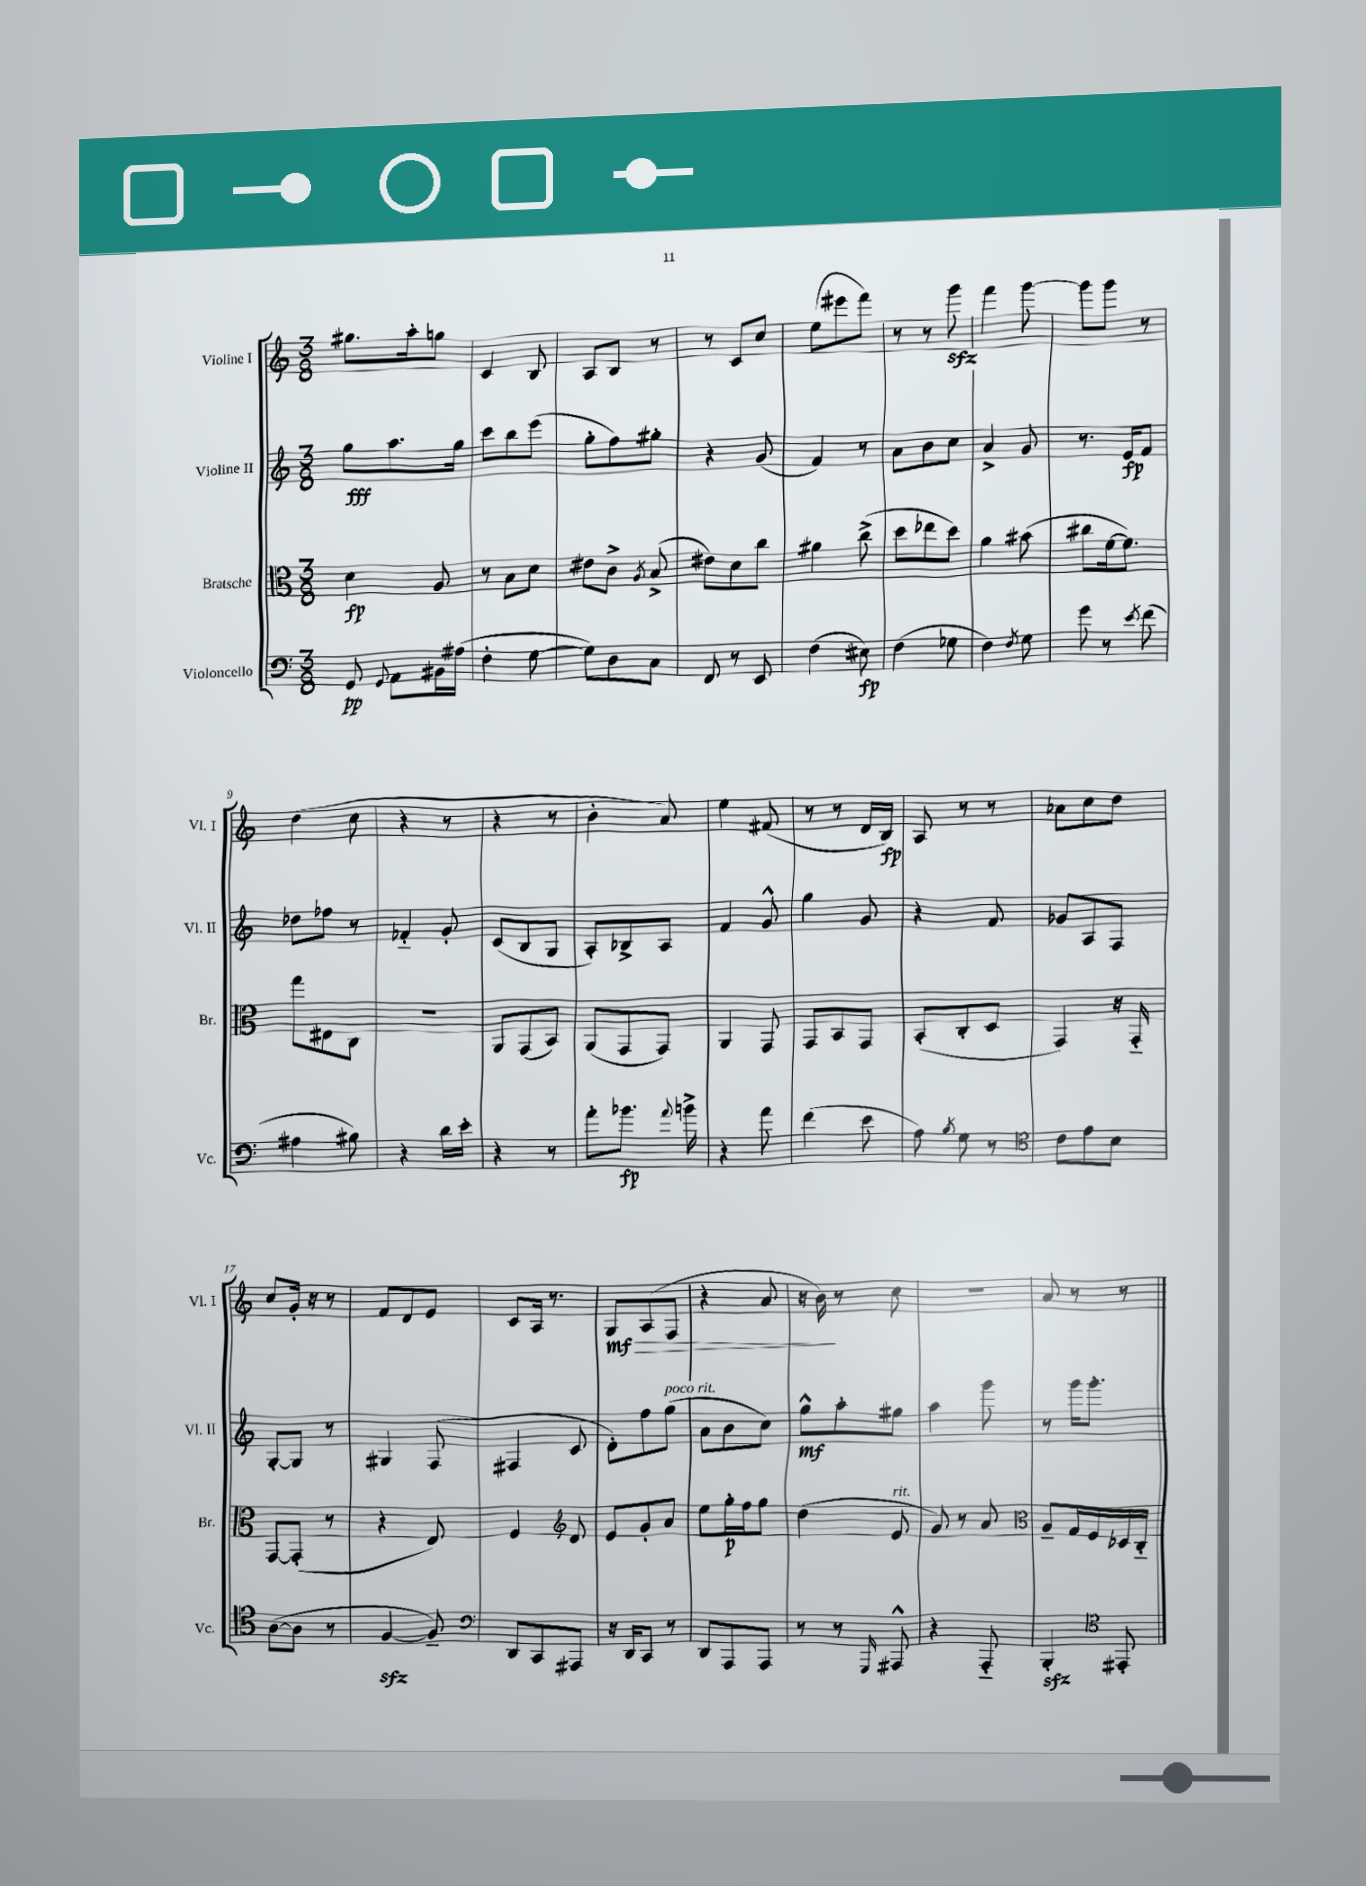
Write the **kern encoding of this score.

**kern	**kern	**kern	**kern
*staff4	*staff3	*staff2	*staff1
*clefF4	*clefC3	*clefG2	*clefG2
*k[]	*k[]	*k[]	*k[]
*M3/8	*M3/8	*M3/8	*M3/8
8GG/	4d\	8gg\L	8.gg#\L
8qqGG/	.	.	.
8AA\L	.	8.aa\	.
.	.	.	16aa'\k
16BB#\L	8A/	.	8gg\J
(16A#\JJ	.	16gg\Jk	.
=	=	=	=
4F'\	8r	8ccc\L	4c/
.	8B\L	8bb\	.
[8G\	8d\J	(8eee\J	8B/
=	=	=	=
8G\]L)	8e#\L	8gg'\L	8A/L
8D\	8c^\J	8ff\)	8B/J
.	8qA/	.	.
8C\J	(8B^/	8gg#'\J	8r
=	=	=	=
8FF/	8e#\L)	4r	8r
8r	8d\	.	8c/L
8EE/	8cc\J	(8g/	8cc/J
=	=	=	=
(4F\	4a#\	4f/)	(8ee\L
.	.	.	8eee#\
8E#\)	(8cc^\	8r	8fff\J)
=	=	=	=
(4F\	8dd\L	8a\L	8r
.	8ee-\	8b\	8r
8G-\	8dd\J)	8cc\J	8ggg\
=	=	=	=
4F\)	4a\	4a^/	4fff\
8qF/	.	.	.
8G\	(8b#\	8g/	[8ggg\
=	=	=	=
8g\	8cc#\L	8.r	8ggg\]L
8r	[16f\k	.	8ggg\J
.	8.f\]J)	16e/LK	.
8qe/	.	.	.
(8f\	.	8f/J	8r
=	=	=	=
4A#\	8gg\L	8dd-\L	(4dd\
.	8E#\	8ff-\J	.
8B#\)	8C\J	8r	8cc\
=	=	=	=
4r	4.r	4f-'~/	4r
16d\LL	.	8g'/	8r
16e'\JJ	.	.	.
=	=	=	=
4r	8AA/L	(8c/L	4r
.	(8GG/	8B/	.
8r	8BB/J)	8G/J	8r
=	=	=	=
8a'\L	(8AA/L	8A'/L)	4b'\
8.b-\J	8GG/	8B-^/	.
.	8GG/J)	8A/J	8a/)
8qqa/	.	.	.
16b^\	.	.	.
=	=	=	=
4r	4AA/	4f/	4ee\
8a\	8GG/	8g^^/	(8f#/
=	=	=	=
(4f\	8GG/L	4gg\	8r
.	8BB/	.	8r
8e\	8GG/J	8g/	16d/LL
.	.	.	16B/JJ)
=	=	=	=
8A\)	(8BB'/L	4r	8A/
8qB/	.	.	.
8G\	8C'/	.	8r
8r	8D/J	8f/	8r
=	=	=	=
*clefC4	*	*	*
8c\L	4GG/)	8g-/L	8a-\L
8e\	.	8A/	8cc\
8B\J	16r	8F/J	8dd\J
.	16GG'~/	.	.
=	=	=	=
([8A\L	[8GG/L	[8G'/L	8cc/L
8A\]J	(8GG'/]J	8G/]J	16g'/Jk
.	.	.	16r
8r	8r	8r	8r
=	=	=	=
[4F/	4r	4G#/	8f/L
.	.	.	8d/
8F~/])	8E/)	(8F/	8e/J
=	=	=	=
*clefF4	*	*	*
8DD/L	4F/	4F#/	8c/L
8CC/	.	.	16A/Jk
.	.	.	8.r
*	*clefG2	*	*
8AAA#/J	8d/	8c/	.
=	=	=	=
16r	8e/L	8d'\L)	8G/L
16DD/LK	.	.	.
8CC/J	8g'/	8ff\	(8A/
8r	8a/J	(8gg\J	8F/J
=	=	=	=
8DD/L	8ee\L	8a\L	4r
8AAA/	16gg'\L	8b\	.
.	16ff\J	.	.
8AAA/J	8gg\J	8cc\J)	8a/
=	=	=	=
8r	(4dd\	8gg^^\L	16r
.	.	.	16b\)
8r	.	8aa'\	8r
16qqGGG/	.	.	.
8AAA#^^/	8e/	8gg#\J	8cc\
=	=	=	=
4r	8g/)	4aa\	4.r
.	8r	.	.
8AAA'~/	8a/	8ggg\	.
=	=	=	=
*	*clefC3	*	*
4BBB'/	8A~/L	8r	8a/
.	16G/L	16ggg\LK	8r
.	16F/	8.ggg'\J	.
*clefC4	*	*	*
8EE#'/	16D-/	.	8r
.	16C'~/JJ	.	.
==	==	==	==
*-	*-	*-	*-
